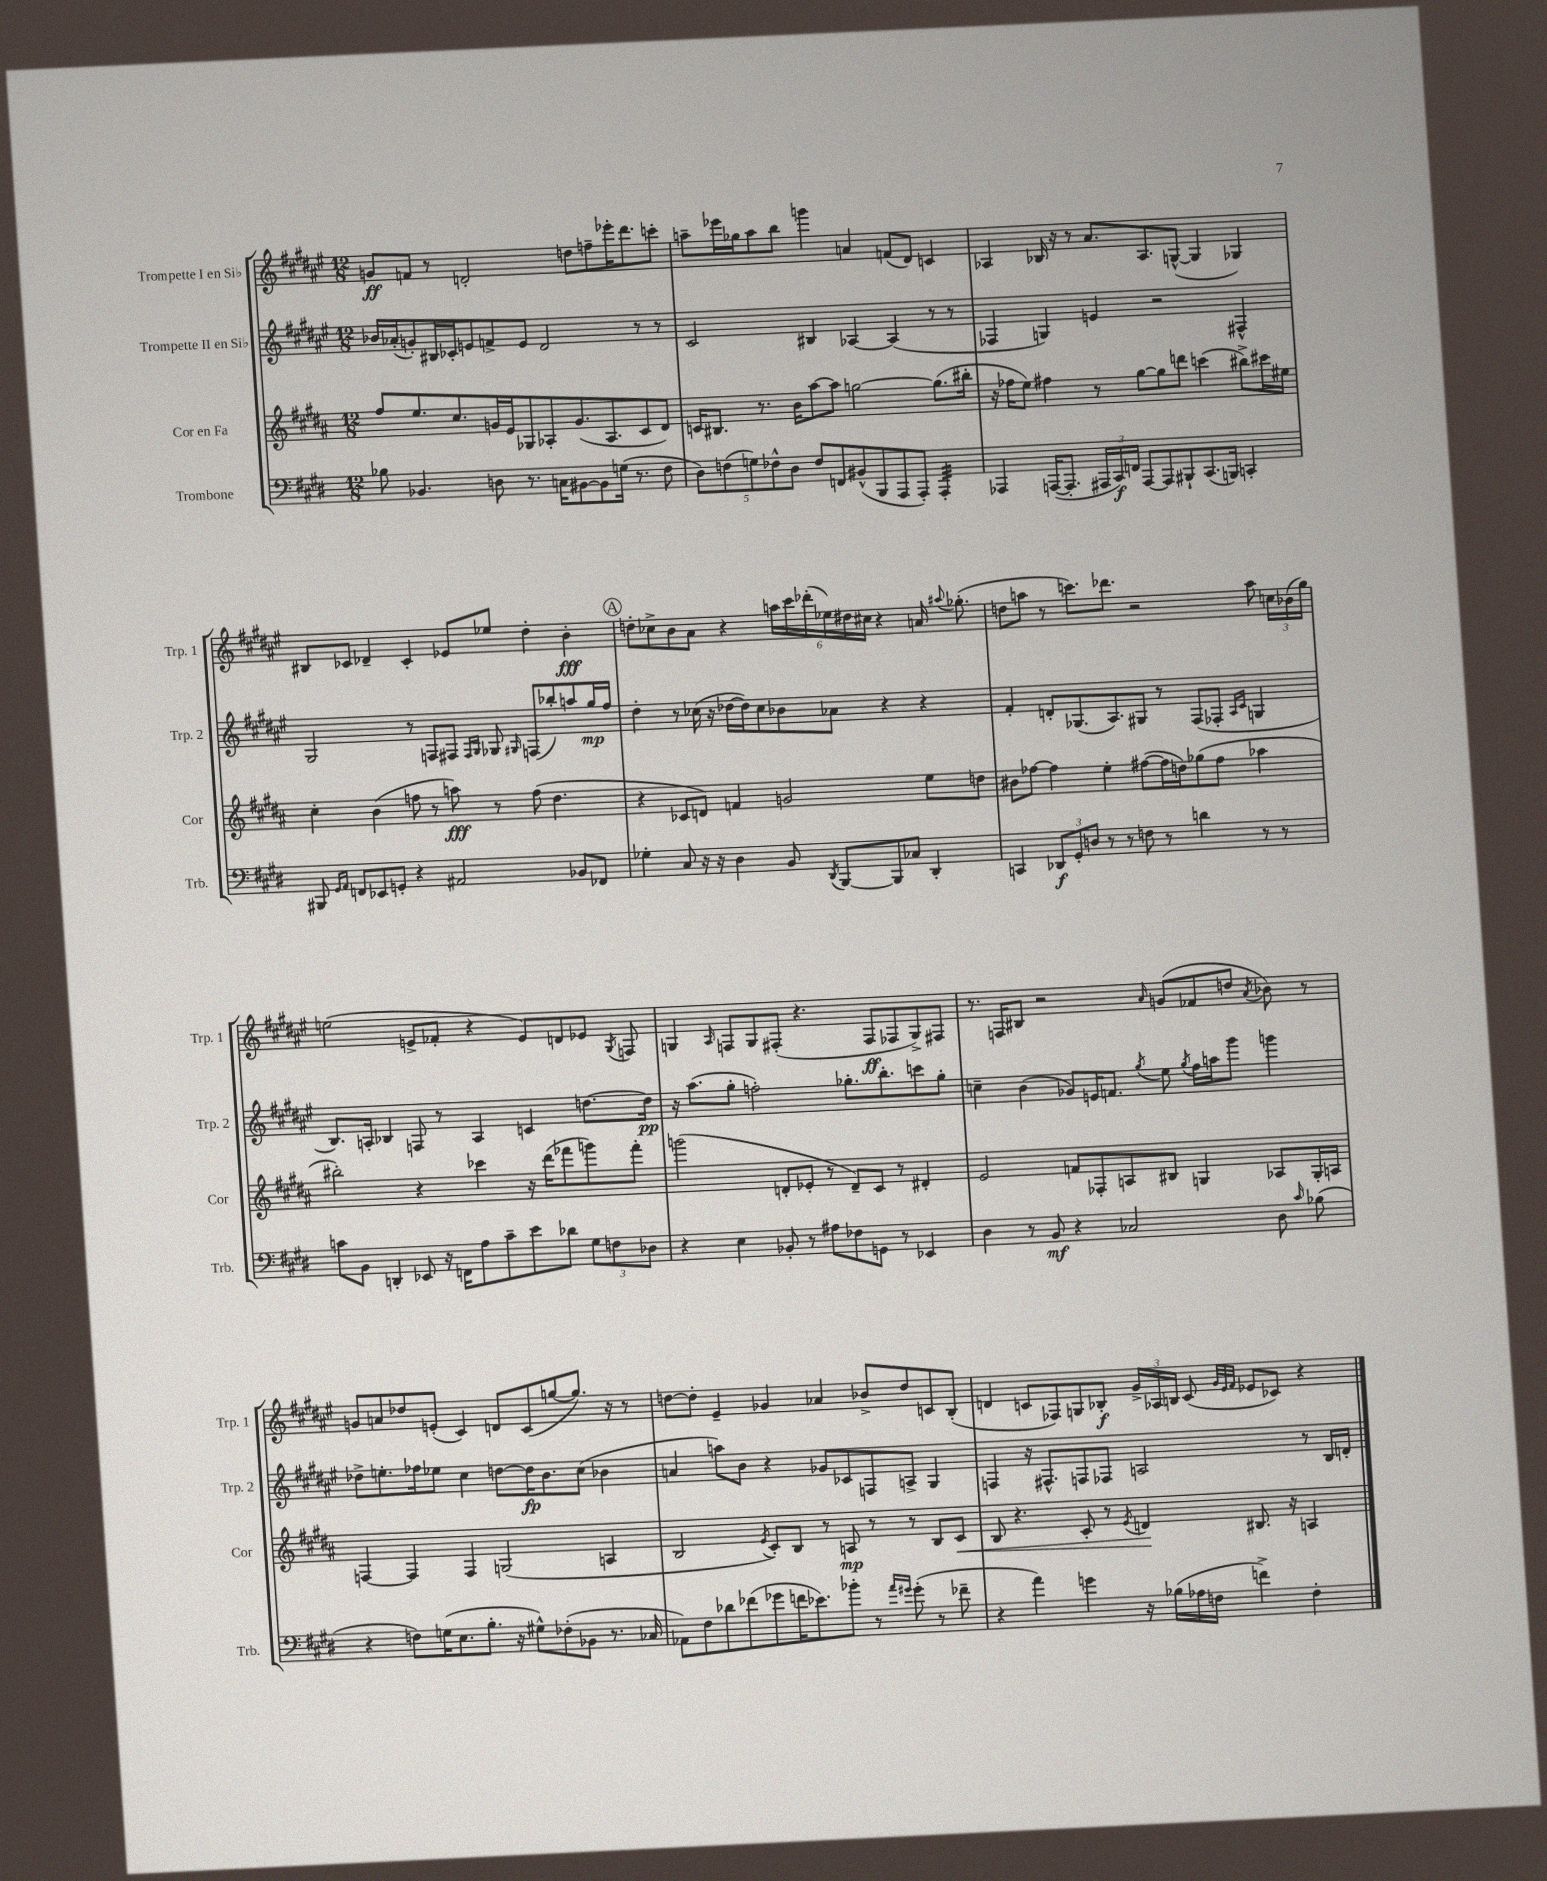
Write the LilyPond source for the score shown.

<<
\new StaffGroup <<
\new Staff = "s0" \with { instrumentName = "Trompette I en Sib" shortInstrumentName = "Trp. 1" } {
    \clef treble \key fis \major \numericTimeSignature \time 12/8
    \autoBeamOff g'8[\ff f'8] r8 d'2-. d''8[ f''8-- ees'''16-. dis'''8. c'''8]-. |
    a''8[-- ees'''16 ges''16 a''8 b''8] g'''4 a'4 f'8[( dis'8]) c'4 |
    aes4 bes16 r16 r8 ais'8.[ aes8. g8]~-^( g4 ges4) |
    bis8[ ces'8] des'4-- ces'4-. ees'8[ ees''8] dis''4-. b'4-.\fff |
    \mark \markup { \circle "A" } d''8[-. ces''8-> b'8 ais'8] r4 \tuplet 6/4 { a''16[ cis'''16 des'''16-.( ees''16) dis''16 cis''16] } r4 a'16 \appoggiatura { ais''8 } ges''8.-.( |
    d''8[ a''8] r8 c'''8.[) des'''8.] r2 a''8 \tuplet 3/2 { c''16[ bes'16( gis''16]) } |
    e''2( e'8[-> fes'8]-. r4 e'8[) d'8 ees'8] \acciaccatura { gis8 } f8 |
    g4 \grace { ais16 } f8[ g8 fis8]-.( r4. fis8[\ff fes8 g8->) fis8] |
    r8. f16[ bis8] r2 \grace { ais'16 } g'8[( fes'8 d''8] \acciaccatura { ais'8 } bes'8) r8 |
    g'8[ a'8 des''8 e'8]-.( cis'4) d'8[ cis'8( g''8~ g''8.]) r16 r8 |
    d''8[~ d''8]-. eis'4-- ges'4 aes'4 bes'8[-> d''8 c'8 b8]-.( |
    d'4 c'8[ fes8) g8 bes8]-.\f \tuplet 3/2 { gis'16[-> aes16 b16] } c'8( \grace { gis'32[ eis'32 fis'32] } ees'8[ ces'8]) r4 \bar "|." |
}
\new Staff = "s1" \with { instrumentName = "Trompette II en Sib" shortInstrumentName = "Trp. 2" } {
    \clef treble \key fis \major \numericTimeSignature \time 12/8
    \autoBeamOff bes'16[ aes'16-.( g'8-.) bis16 ces'16-. e'8 f'8-> e'8] dis'2 r8 r8 |
    cis'2 bis4 aes4~ aes4( r8 r8 |
    fes4 g4) e'4 r2 fis4-^ |
    gis2 r8 f8[ fis8] \grace { fis16[ gis16] } ges8 \grace { gis16 } f8[( bes''8-.) a''8 gis''16\mp fis''16] |
    \mark \markup { \circle "A" } dis''4-. r8 ces''16( r16 des''16[~ des''16) ces''8 bes'8 aes'8] r4 r4 |
    fis'4-. d'8[-. ges8.( ais8.) gis8] r8 fis8[( fes8]-. \grace { ais16[ cis'16] } g4 |
    b8.[) a16]-. bes4 f8 r8 a4 c'4 d''8.[~ d''16]\pp |
    r16 ais''8.[( gis''8]-. f''2-.) ges''8.[-. b''8.-. c'''8 ges''8]-. |
    c''4-- b'4( ges'8[) e'16 f'8.] \acciaccatura { gis''8 } eis''8 \acciaccatura { gis''8 } fis''16[ a''16 gis'''8] g'''4 |
    des''8[-> e''8.-. fes''16 ees''8] cis''4 d''8[~ d''16\fp b'8. cis''8]( bes'4 |
    a'4 a''8[) b'8] r4 ges'8[ ces'8 f8 a8]-> gis4 |
    f4 r16 fis8.[-^ f8 fes8] a2 r8 b16[ d'16]-. \bar "|." |
}
\new Staff = "s2" \with { instrumentName = "Cor en Fa" shortInstrumentName = "Cor" } {
    \clef treble \key b \major \numericTimeSignature \time 12/8
    \autoBeamOff fis''8[ e''8. cis''8. g'16 e'16 ges8 aes8-. g'8.( aes8. cis'8 dis'8]) |
    c'16[ bis8.] r8. b'16[ ais''8~ ais''8] g''2~ g''8.[( bis''16]-. |
    r16 fes''16[ e''8]) fis''4 r8 gis''8[~ gis''8 d'''8] c'''4( bis''8[->) cis'''16 eis''16] |
    cis''4-. b'4( f''8 r8 a''8\fff) r8 f''8( dis''4. |
    \mark \markup { \circle "A" } r4 ces'8[ d'8]) f'4 g'2 e''8[ d''8] |
    bis'8[ fes''8]~ fes''4 e''4-. fis''8[~( fis''16 d''16) ges''8( fis''8] aes''4 |
    bis''2-.) r4 ces'''4 r16 dis'''16[( fes'''8 g'''8) fes'''8]-. |
    g'''2( d'8[-. ees'8]-. r8 d'8[--) cis'8] r8 dis'4-. |
    e'2 f'8[ fes8-. a8 bis8] g4 aes8[ g16-. a16] |
    f4~ f4 f4 g2( a4 |
    b2 \acciaccatura { e'8 } cis'8[-.) b8] r8 a8\mp r8 r8 b8[ cis'8]\< |
    b8 r4. cis'8-. r8 \acciaccatura { e'8 } d'4\! bis8. r16 a4 \bar "|." |
}
\new Staff = "s3" \with { instrumentName = "Trombone" shortInstrumentName = "Trb." } {
    \clef bass \key e \major \numericTimeSignature \time 12/8
    \autoBeamOff bes8 bes,4. d8 r8. c16[ bis,8~ bis,8 g16]( r8. fis8 |
    \tuplet 5/4 { dis8[) f8( g8) fes8-^ dis8] } fes8[ f,8 bis,8-^( b,,8 a,,8 a,,8]-.) a,,4:32-. |
    aes,,4 a,,16[~( a,,8.]-. \tuplet 3/2 { ais,,16[ cis,16\f) f,16] } ais,,8[~ ais,,8 bis,,8-! cis,8.( b,,16]) c,4-. |
    bis,,8 \grace { gis,16[ a,16] } f,8[ ees,8 g,8]-. r4 ais,2 bes,8[ fes,8] |
    \mark \markup { \circle "A" } ges4-. cis8 r16 r16 dis4 b,8 \acciaccatura { dis,8 } b,,8[~ b,,8 ces8] dis,4-. |
    c,4 \tuplet 3/2 { des,8[\f gis,8-. d8] } r8 r8 f8 r8 d'4 r8 r8 |
    c'8[ b,8] d,4-. ees,8 r16 f,16[ a8 c'8-- e'8 des'8] \tuplet 3/2 { gis8[ f8 des8] } |
    r4 e4 bes,8-. r8 ais8[ fes8 g,8] r8 ees,4 |
    dis4 r8 b,8\mf r4 ces2 dis8 \grace { cis'16 } bes8( |
    r4 f8[) g16( e8. b8.]-. r16 gis8[-^) fes8-.( bes,8] r8. ces16 |
    aes,8[) fis8 des'8 fes'8( ges'8 f'16 ees'8.) bes'8]-. r8 \grace { a'16[ gis'16] } gis'8-.( r8 fes'8-- |
    r4 a'4) g'4 r16 bes16[( aes16 f16] f'4->) f4-. \bar "|." |
}
>>
>>
\layout { \context { \Score \remove "Bar_number_engraver" } }
